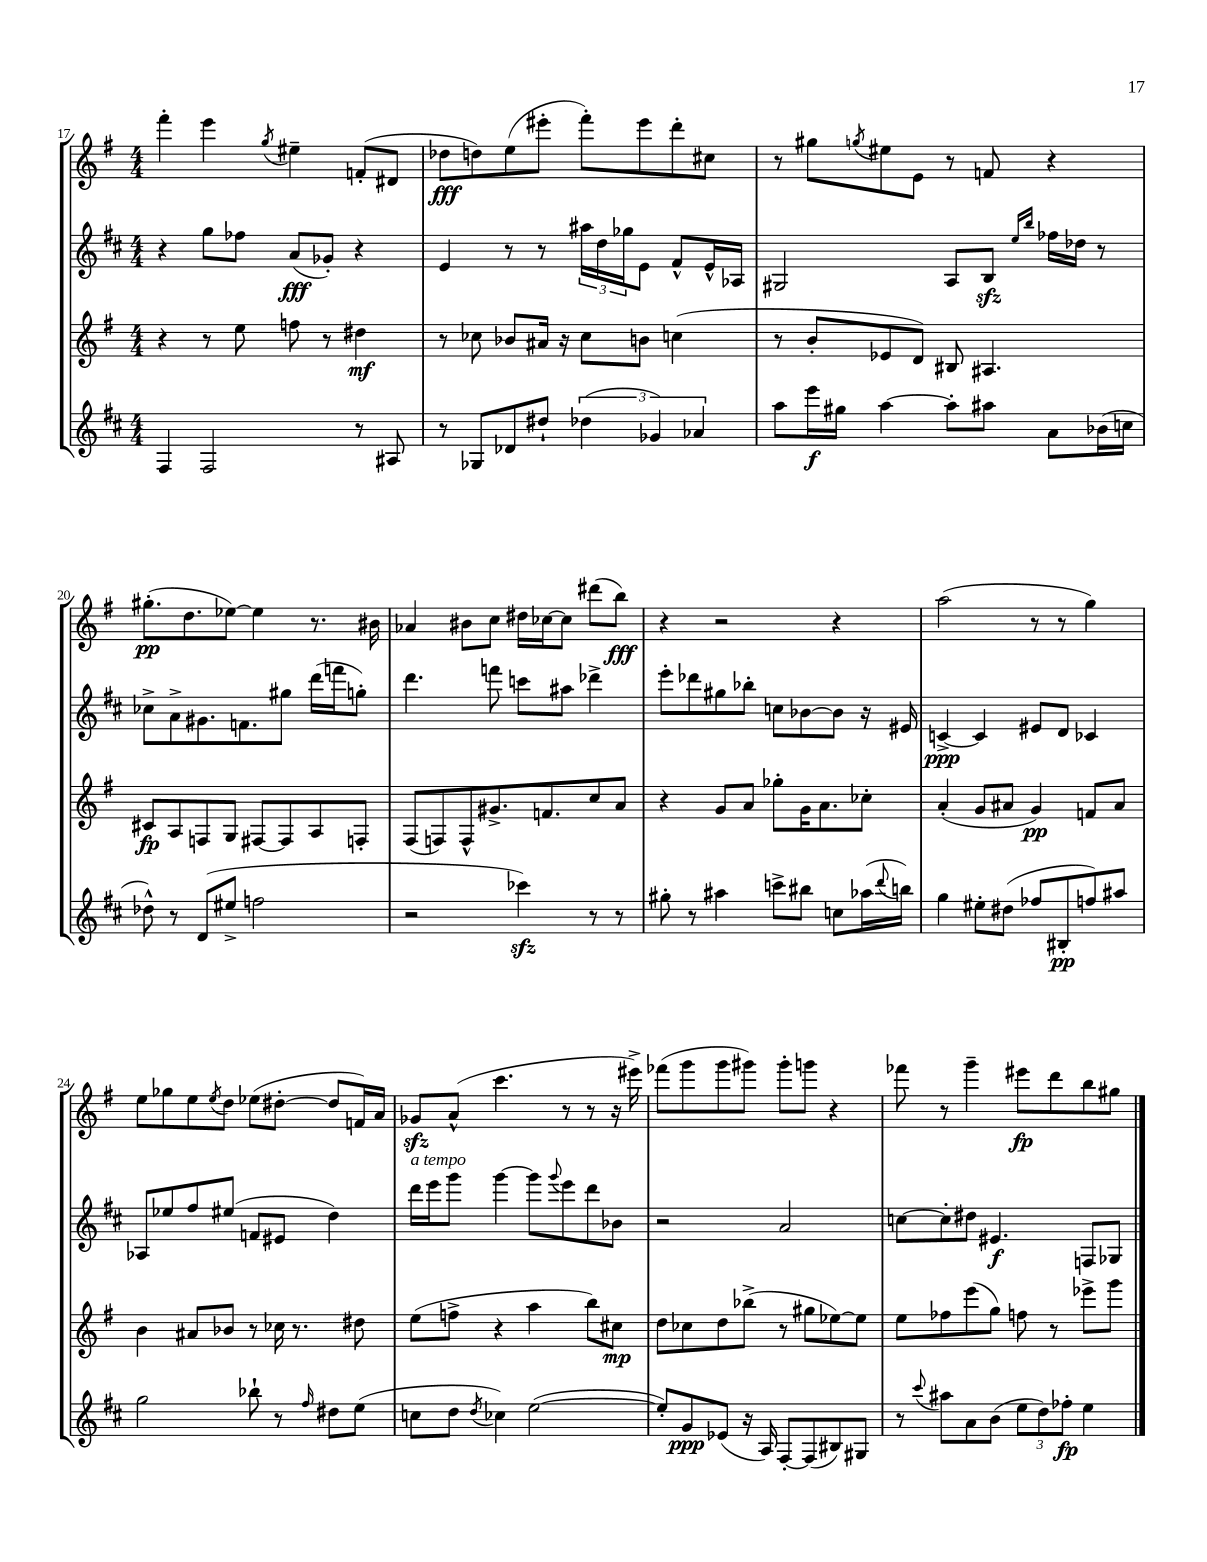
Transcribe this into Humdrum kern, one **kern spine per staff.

**kern	**kern	**kern	**kern
*staff4	*staff3	*staff2	*staff1
*clefG2	*clefG2	*clefG2	*clefG2
*k[f#c#]	*k[f#]	*k[f#c#]	*k[f#]
*M4/4	*M4/4	*M4/4	*M4/4
4F#	4r	4r	4fff#'
2F#	8r	8gg	4eee
.	8ee	8ff-	.
.	.	.	8qgg
.	8ff	(8a	4ee#~
.	8r	8g-')	.
8r	4dd#	4r	(8f'
8A#	.	.	8d#
=	=	=	=
8r	8r	4e	8dd-
8G-	8cc-	.	8dd)
8d-	8b-	8r	(8ee
8dd#`	16a#	8r	8eee#'
.	16r	.	.
(6dd-	8cc-	24aa#	8fff#')
.	.	24dd	.
.	.	24gg-	.
.	8b	8e	8eee#
6g-)	.	.	.
.	(4cc	8f#^^	8ddd'
6a-	.	.	.
.	.	16e^^	8cc#
.	.	16A-	.
=	=	=	=
8aa	8r	2G#	8r
16eee	8b'	.	8gg#
16gg#	.	.	.
.	.	.	8qgg
[4aa	8e-	.	8ee#
.	8d)	.	8e
8aa']	8B#	8A	8r
8aa#	4.A#	8B	8f
.	.	16qqee	.
.	.	16qqbb	.
8a	.	16ff-	4r
.	.	16dd-	.
(16b-	.	8r	.
16cc	.	.	.
=	=	=	=
8dd-^^)	8c#	8cc-^	(8.gg#'
8r	8A	8a^	.
.	.	.	8.dd
(8d	8F	8.g#	.
8ee#^	8G	.	[8ee-)
.	.	8.f	.
2ff	[8F#	.	4ee-]
.	8F#]	8gg#	.
.	8A	(16ddd	8.r
.	.	16fff	.
.	8F'	8gg')	.
.	.	.	16b#
=	=	=	=
2r	(8F#	4.ddd	4a-
.	8F)	.	.
.	8F^^	.	8b#
.	8.g#^	8fff	8cc
4ccc-)	.	8ccc	16dd#
.	8.f	.	[16cc-
.	.	8aa#	8cc-]
8r	8cc	4ddd-^	(8ddd#
8r	8a	.	8bb)
=	=	=	=
8gg#'	4r	8eee'	4r
8r	.	8ddd-	.
4aa#	8g	8gg#	2r
.	8a	8bb-'	.
8ccc^	8gg-'	8cc	.
8bb#	16g	[8b-	.
.	8.a	.	.
8cc	.	8b-]	4r
(16aa-	8cc-'	16r	.
8qqddd	.	.	.
16bb)	.	16e#	.
=	=	=	=
4gg	(4a'	[4c^	(2aa
8ee#'	8g	4c]	.
(8dd#	8a#	.	.
8ff-	4g)	8e#	8r
8B#'	.	8d	8r
8ff)	8f	4c-	4gg)
8aa#	8a#	.	.
=	=	=	=
2gg	4b	8A-	8ee
.	.	8ee-	8gg-
.	8a#	8ff#	8ee
.	.	.	8qee
.	8b-	(8ee#	8dd
8bb-`	8r	8f	(8ee-
8r	16cc-	8e#	[8dd#'
.	8.r	.	.
16qqff#	.	.	.
8dd#	.	4dd)	8dd#]
(8ee	8dd#	.	16f)
.	.	.	16a
=	=	=	=
8cc	(8ee	16ddd	8g-
.	.	16eee	.
8dd	8ff^	8ggg	(8a^^
8qdd	.	.	.
4cc-)	4r	[4ggg	4.ccc
([2ee	4aa	8ggg]	.
.	.	8qqggg	.
.	.	8eee	8r
.	8bb)	8ddd	8r
.	8cc#	8b-	16r
.	.	.	16eee#^)
=	=	=	=
8ee'])	8dd	2r	(8fff-
8g	8cc-	.	8ggg
(8e-	8dd	.	8ggg
16r	(8bb-^	.	8ggg#)
16A)	.	.	.
[8F#'	8r	2a	8ggg#'
(8F#]	8gg#	.	8ggg
8B#)	[8ee-)	.	4r
8G#	8ee-]	.	.
=	=	=	=
8r	8ee	[8cc	8fff-
8qqccc#	.	.	.
8aa#	8ff-	8cc']	8r
8a	(8eee	8dd#	4ggg~
(8b	8gg)	4.e#	.
12ee	8ff	.	8eee#
12dd)	.	.	.
.	8r	.	8ddd
12ff-'	.	.	.
4ee	8eee-^	8F	8bb
.	8ggg	8G-	8gg#
==	==	==	==
*-	*-	*-	*-
